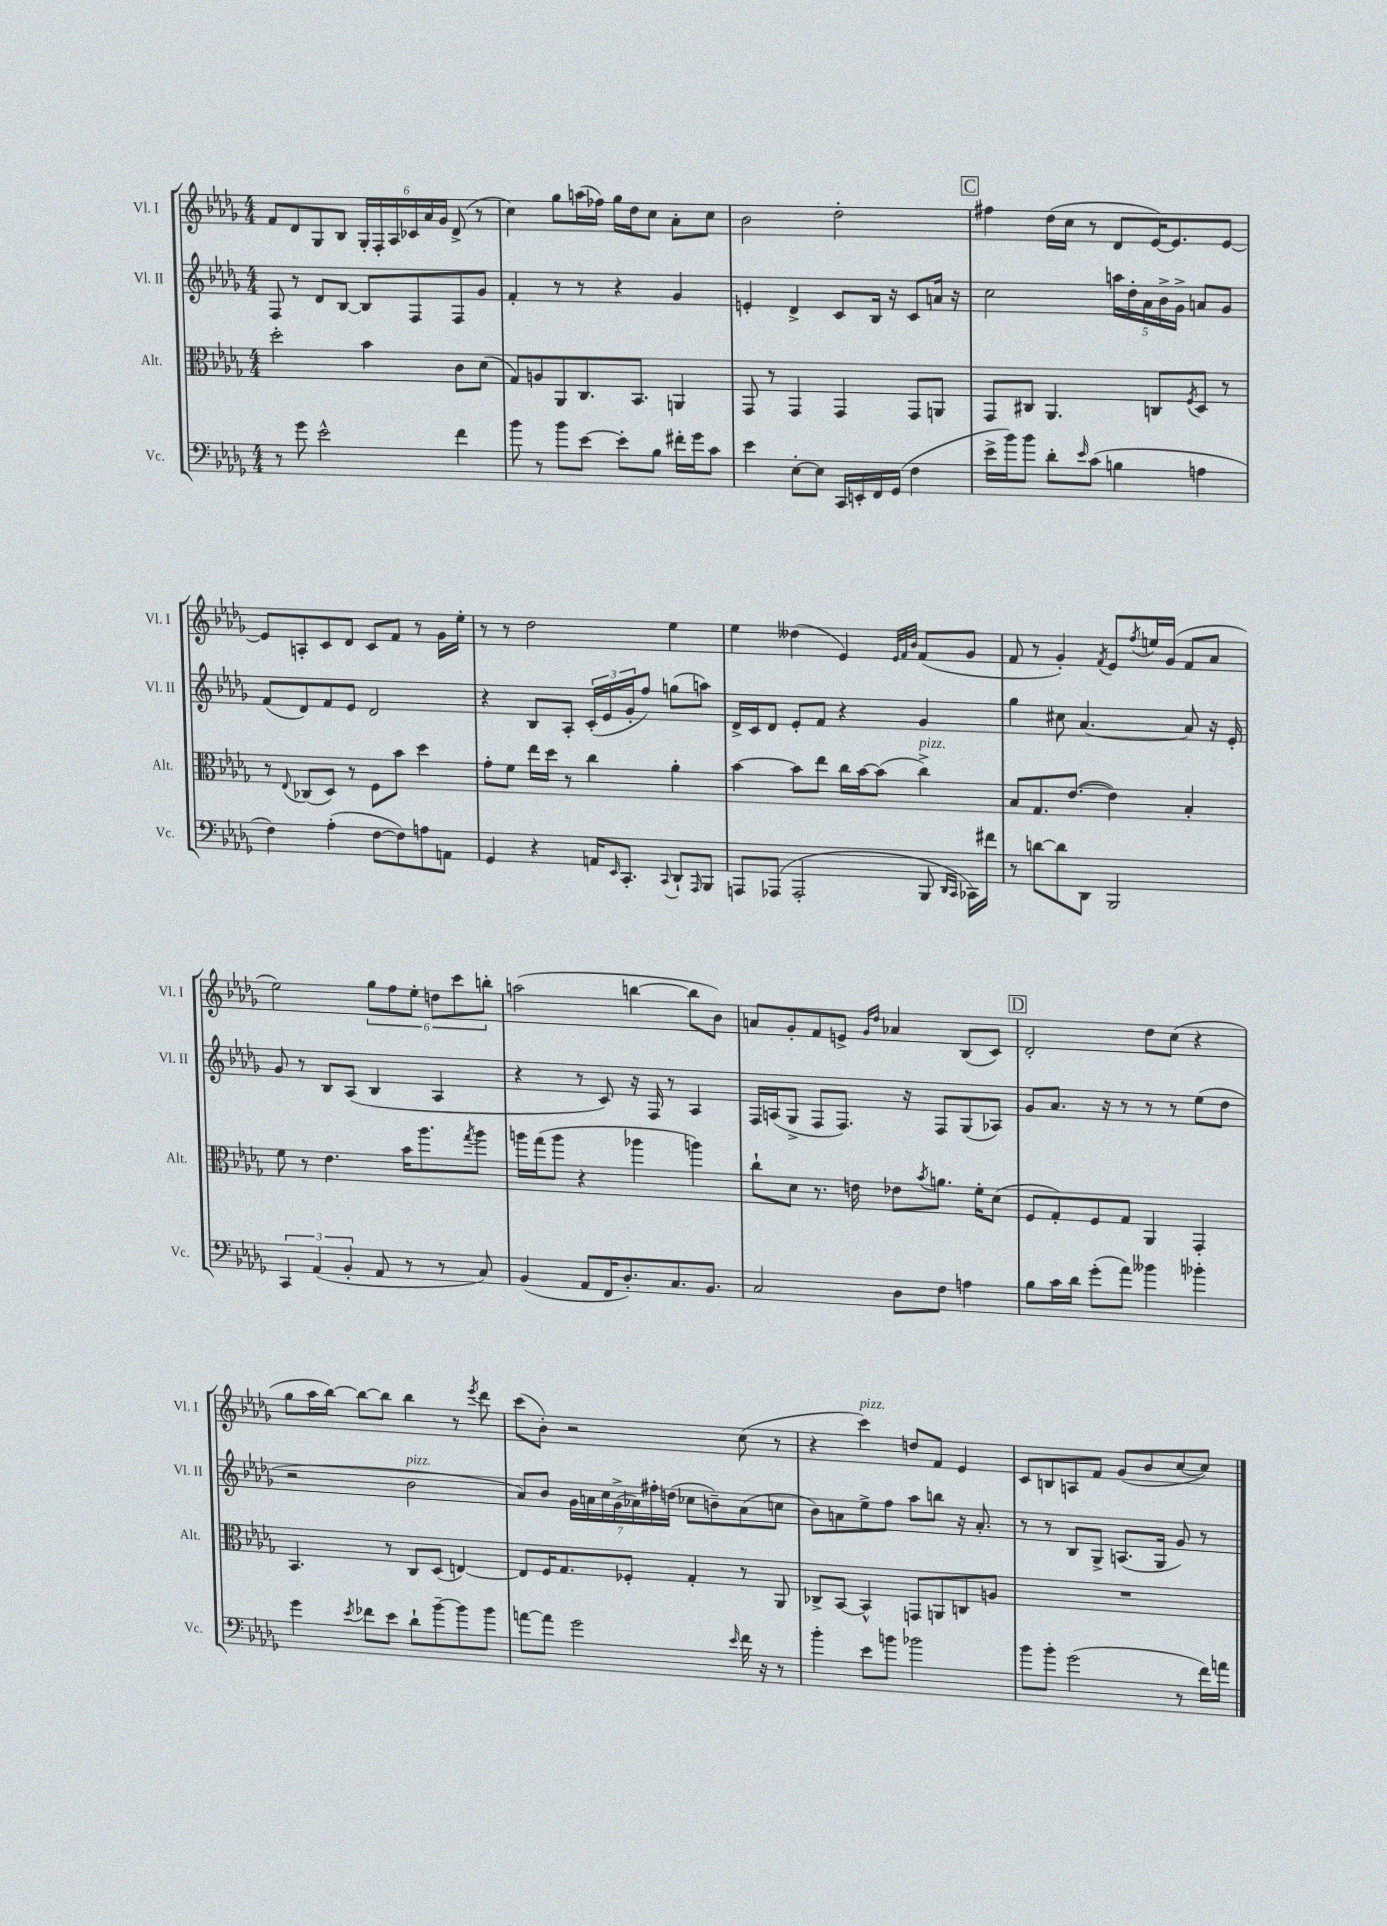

**kern	**kern	**kern	**kern
*part4	*part3	*part2	*part1
*staff4	*staff3	*staff2	*staff1
*I"Vc.	*I"Alt.	*I"Vl. II	*I"Vl. I
*I'Vc.	*I'Alt.	*I'Vl. II	*I'Vl. I
*clefF4	*clefC3	*clefG2	*clefG2
*k[b-e-a-d-g-]	*k[b-e-a-d-g-]	*k[b-e-a-d-g-]	*k[b-e-a-d-g-]
*M4/4	*M4/4	*M4/4	*M4/4
=27	=27	=27	=27
8r	2dd-'\	8F/	8f/L
8g-\	.	8r	8d-/
2e-^^\	.	8d-/L	8G-/
.	.	[8B-/J	8B-/J
.	4b-\	8B-/L]	24G-'/LL
.	.	.	24F'/
.	.	.	24A-/
.	.	8F/	24c-X/
.	.	.	24a-/
.	.	.	24g-/JJ
4f\	8c\L	8F/	(8d-^/
.	(8d-\J	8g-/J	8r
=28	=28	=28	=28
8b-\	8G-/L)	4f'/	4cc\)
8r	8An/	.	.
8b-\L	8AA-/	8r	8gg-\L
[8e-\J	8.C/	8r	(16aan\L
.	.	.	16ff-X\JJ)
8e-'\L]	.	4r	16gg-\LL
.	8.BB-/J	.	16dd-\J
8B-\J	.	.	8cc\J
16f#X'\LL	4AAn/	4g-/	8a-'\L
16g-\J	.	.	.
8c\J	.	.	8cc\J
=29	=29	=29	=29
4e-\	8GG-/	4en'/	2b-\
.	8r	.	.
[8E-'\L	4GG-/	4d-^/	.
8E-\J]	.	.	.
16CC/LL	4GG-/	8c/L	2dd-'\
16EEn'/	.	.	.
16FF/	.	16B-/Jk	.
(16GG-/JJ	.	16r	.
4F\	8GG-/L	8c/L	.
.	8AAn/J	16an/Jk	.
.	.	16r	.
!!LO:REH:place=s1:t=C
=30	=30	=30	=30
16e-^\LL	8GG-/L	2cc\	4ff#X\
16b-\J)	.	.	.
8b-\J	8C#X/J	.	.
8d-'\L	4.AA-/	.	(16dd-\LL
.	.	.	16cc\JJ
16qqe-/	.	.	.
(8c\J	.	.	8r
4Bn\	.	20aan\LL	8d-/L
.	.	20dd-'\	.
.	.	20a-\	.
.	8Cn/L	.	[16e-/K)
.	.	20b-^\	.
.	.	.	8.e-/]
.	.	20g-^\JJ	.
.	8qF/	.	.
4An\	8D-/J	8an/L	.
.	8r	8g-/J	[8e-/J
!!LO:LB:g=z
=31	=31	=31	=31
4F\)	8r	(8f/L	8e-/L]
.	8qqE-/	.	.
.	(8C-X/L	8d-/)	8An'/
(4A-'\	8D-/J)	8f/	8c/
.	8r	8e-/J	8d-/J
[8F\L	8F\L	2d-/	8c/L
8F\])	8b-\J	.	8f/J
8An\	4dd-\	.	8r
8AAn\J	.	.	16g-\LL
.	.	.	16ee-'\JJ
=32	=32	=32	=32
4GG-/	8g-'\L	4r	8r
.	8f\J	.	8r
4r	16ee-\LL	8B-/L	2dd-\
.	16dd-\JJ	.	.
.	8r	8A-'/J	.
16AAn/KL	4cc\	(24c'/LL	.
.	.	24e-/	.
16qqEE-/	.	.	.
8.CC'/J	.	.	.
.	.	24g-'/J	.
.	.	8ff/J)	.
8qqCC/	.	.	.
8DD-`/L	4a-'\	(8ggn\L	4ee-\
16qqAAA-/	.	.	.
8BBB-/J	.	8aan\J)	.
=33	=33	=33	=33
8AAAn/L	[4b-\	16d-^/LL	4ee-\
.	.	16c/J	.
(8AAA-X/J	.	8d-/J	.
2AAA-'/	8b-\L]	8e-'/L	(4dd--X\
.	8ee-\J	8f/J	.
.	16cc\LL	4r	4e-/)
.	[16b-\J	.	.
.	(8b-\J]	.	.
.	.	.	32qqe-/LLL
.	.	.	32qqf/
.	.	.	32qqb-/JJJ
!	!LO:TX:a:i:t=pizz.	!	!
8BBB-/	4cc^\)	4g-/	(8f/L
16qqDD-/LL	.	.	.
16qqCC/JJ	.	.	.
16CC-X\LL)	.	.	8g-/J
16f#X\JJ	.	.	.
=34	=34	=34	=34
8r	8B-/L	4gg-\	8f/
[8dn\L	8.G-/	.	8r
8d\]	.	8cc#X\	4g-'/)
.	([8.e-/J	.	.
8DD-\J	.	[4.a-/	.
.	.	.	8qf/
2BBB-/	4e-\])	.	8e-/L
.	.	.	8qff/
.	.	.	16een/L
.	.	.	(16g-/JJ
.	4B-'/	8a-/]	8f/L
.	.	16r	8a-/J
.	.	16e-'/	.
!!LO:LB:g=z
=35	=35	=35	=35
6CC/	8f\	8g-/	2ee-\)
.	8r	8r	.
(6AA-/	.	.	.
.	4.e-\	8B-/L	.
6BB-'/	.	.	.
.	.	(8A-/J	.
8AA-/	.	4B-/	12gg-\L
.	.	.	12ff\
8r	16b-\KL	.	.
.	.	.	12ee-'\J
.	8.aa-\	.	.
8r	.	4A-/	12ddn\L
.	.	.	12ccc\
.	8qgg-/	.	.
8C/)	8aa-\J	.	.
.	.	.	12bbn'\J
=36	=36	=36	=36
(4BB-/	16aan\LL	4r	(2aan\
.	(16gg-\J	.	.
.	8aa\J	.	.
8AA-/L	4r	8r	.
16FF/K	.	8c/)	.
8.D-'/)	.	.	.
.	4aa-X\	16r	[4bbn\
.	.	16F/	.
8.C/	.	8r	.
.	4aan\)	4A-/	8bb\L]
8.BB-/J	.	.	.
.	.	.	8b-\J)
=37	=37	=37	=37
2C/	8cc`\L	16F/LL	8an/L
.	.	(16An/J	.
.	8d-\J	8G-^/J	8g-'/
.	8.r	8F/L	8f/
.	.	8.F/J)	8en^/J
.	16en\	.	.
.	.	.	16qqg-/LL
.	.	.	16qqdd-/JJ
8D-\L	8e-X\L	.	4a-X/
.	.	16r	.
.	8qb-/	.	.
8F\J	8.an\J	8F/L	.
4An\	.	(8G-/	(8B-/L
.	16f'\KL	.	.
.	(8d-\J	8A-X/J)	8c/J)
!!LO:REH:place=s1:t=D
=38	=38	=38	=38
8B-\L	8F/L	8g-/L	2d-'/
16c\L	8G-'/)	8.a-/J	.
16d-\JJ	.	.	.
(8g-'\L	8F/	.	.
.	.	16r	.
8a-\J)	8G-/J	8r	.
4b--X\	4AA-/	8r	8dd-\L
.	.	8r	(8cc\J
4b-X'\	4GG-'/	(8ee-\L	4r
.	.	8dd-\J	.
!!LO:LB:g=z
=39	=39	=39	=39
4g-\	4.BB-/	2r	8gg-\L
.	.	.	16aa-\L
.	.	.	[16bb-\JJ)
8qe-/	.	.	.
8f-X\L	.	.	8bb-\L_
8e-\J	8r	.	8bb-\J]
!	!	!LO:TX:a:i:t=pizz.	!
8d-`\L	8C/L	2b-\	4bb-\
[8b-~\	(8D-/J	.	.
8b-\]	[4En/)	.	8r
.	.	.	8qeee-/
8b-\J	.	.	8ddd-\
=40	=40	=40	=40
[8an\L	8E/L]	8a-/L)	(8ccc\L
8a\J]	16F/K	8b-/J	8b-'\J)
.	8.G-/	.	.
2g-\	.	28g-\LL	2r
.	.	28an\	.
.	.	28cc\	.
.	.	(28g-^\	.
.	8F-X'/J	.	.
.	.	28a-X\)	.
.	.	28ff#X'\	.
.	.	(28ddn\JJ	.
.	4G-'/	8cc-X\L	.
.	.	8bn~\)	.
16qqe-/	.	.	.
16f\	8r	(8a-\	(8cc\
16r	.	.	.
8r	8AA-/	8ccn\J	8r
=41	=41	=41	=41
4b-'\	8C-X^/L	8b-\L)	4r
.	[8BB-/J	8an\	.
!	!	!	!LO:TX:a:i:t=pizz.
8e-\L	4BB-^^/]	8ee-^\	4ccc\)
8bn\J	.	8ff\J	.
2b-X\	8GGn/L	8aa-\L	8ddn/L
.	8AAn/	8bbn\J	8f/J
.	8Cn/	16r	4e-/
.	.	8.a'/	.
.	8An/J	.	.
=42	=42	=42	=42
8b-\L	1r	8r	8c/L
8b-'\J	.	8r	8Bn/
(2g-\	.	8B-/L	8An/
.	.	8G-^/J	8f/J
.	.	(8.An/L	(8g-/L
.	.	.	8b-/
.	.	16G-/Jk	.
8r	.	8g-/)	[8cc/
16f\LL)	.	8r	8cc/J])
16an\JJ	.	.	.
==	==	==	==
*-	*-	*-	*-
